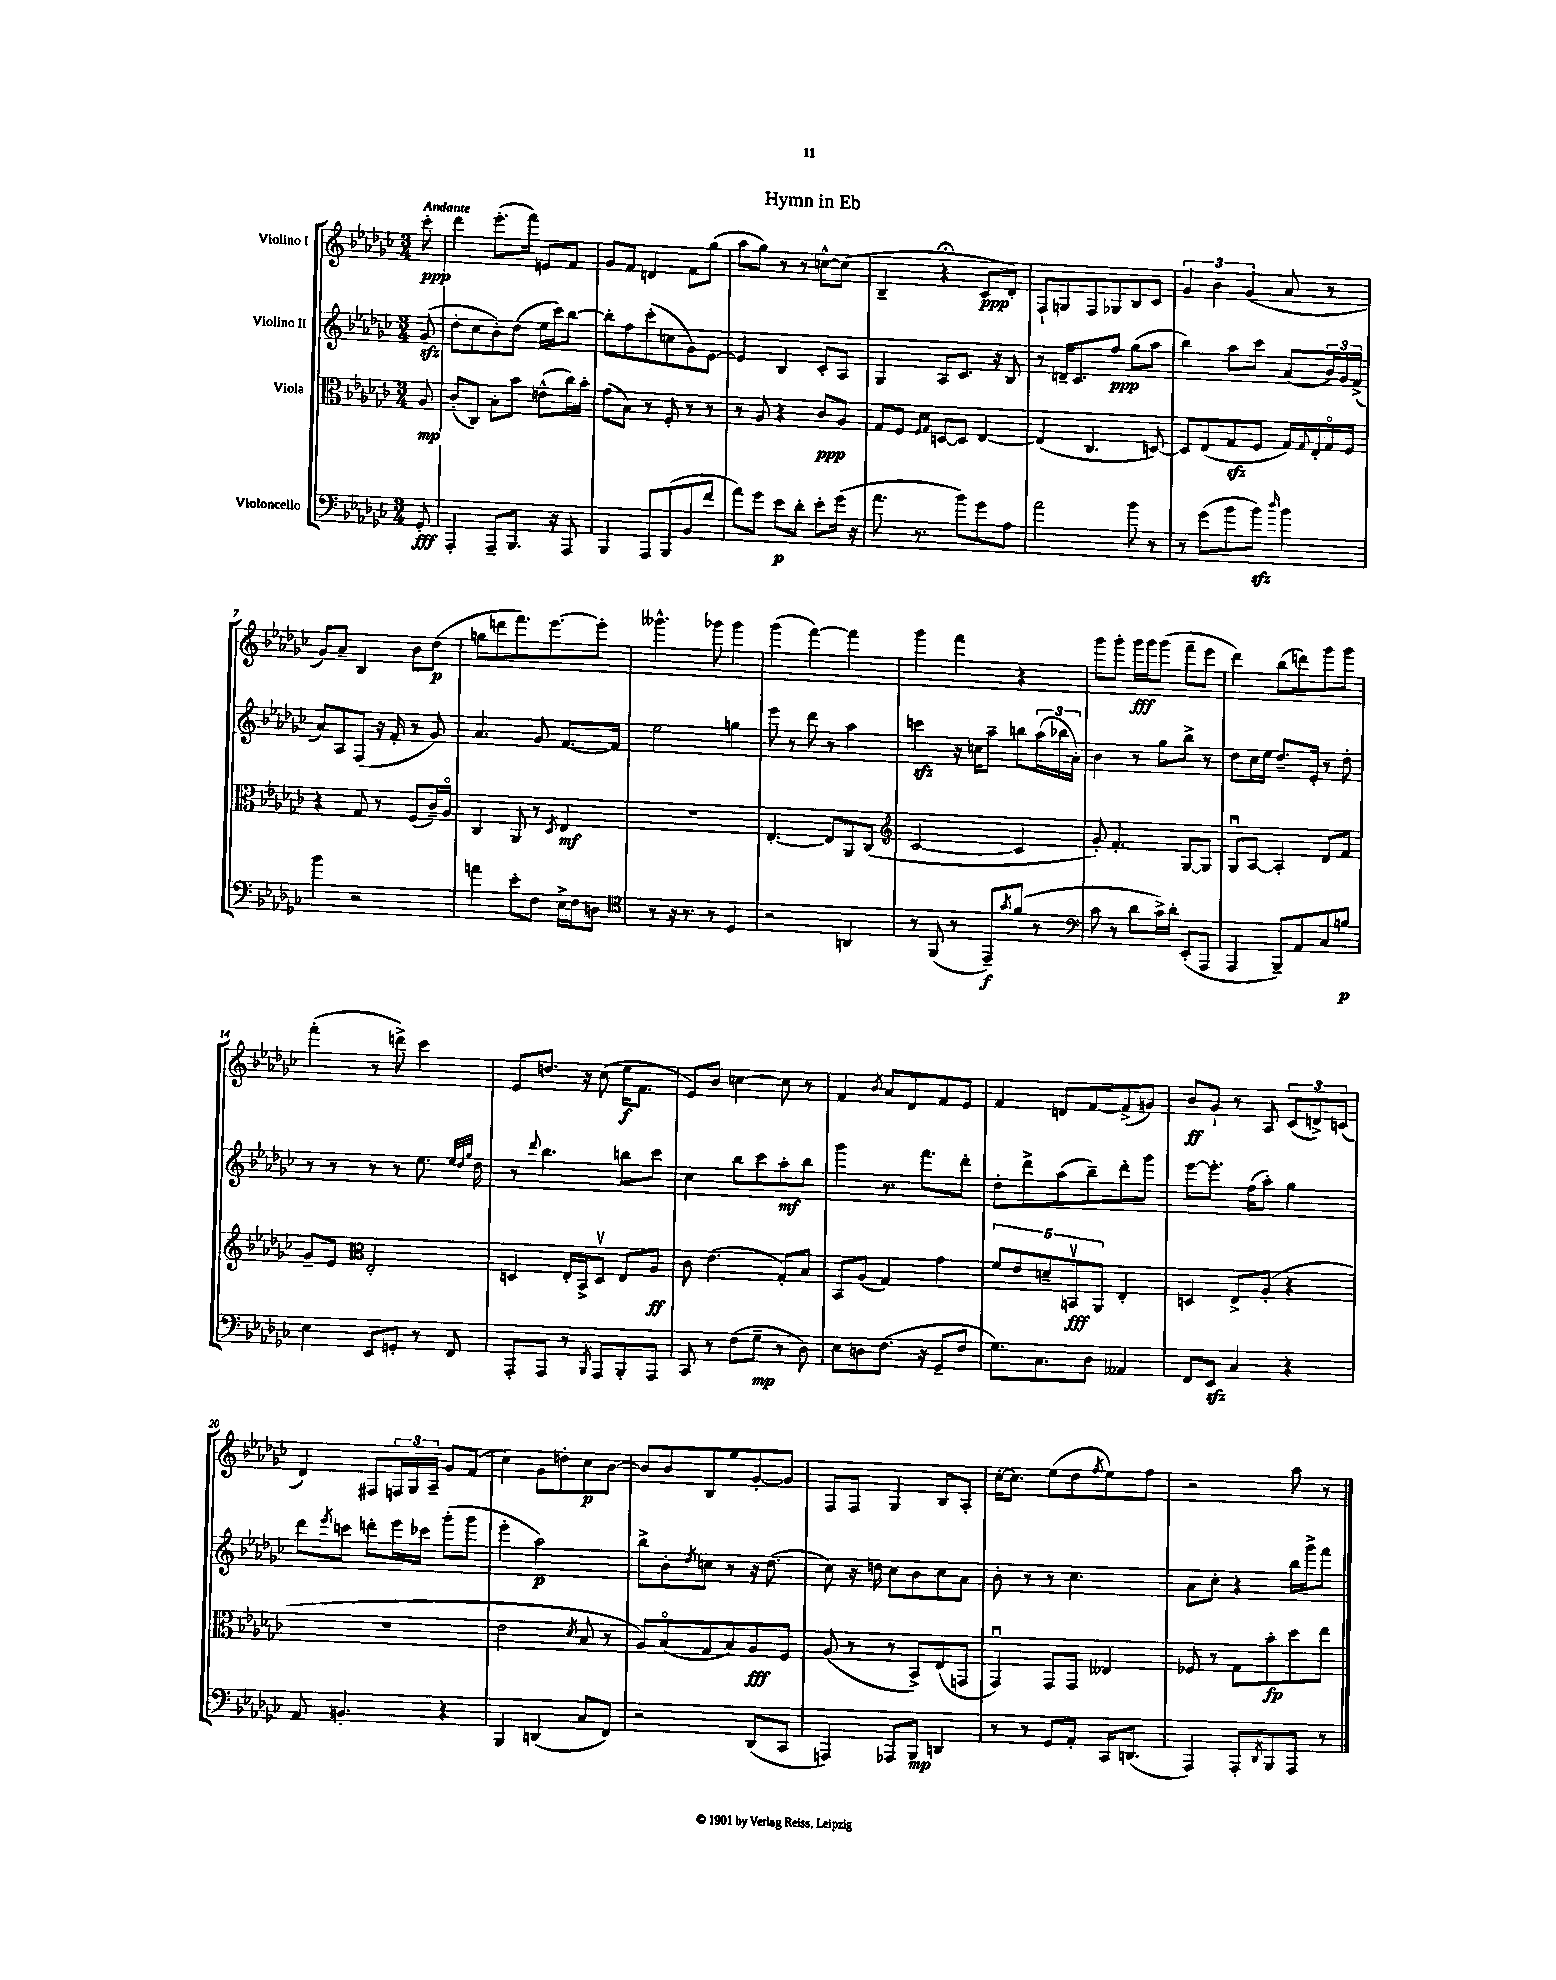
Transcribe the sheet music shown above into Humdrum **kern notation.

**kern	**kern	**kern	**kern
*staff4	*staff3	*staff2	*staff1
*clefF4	*clefC3	*clefG2	*clefG2
*k[b-e-a-d-g-c-]	*k[b-e-a-d-g-c-]	*k[b-e-a-d-g-c-]	*k[b-e-a-d-g-c-]
*M3/4	*M3/4	*M3/4	*M3/4
8GG-'	8A-	(8g-	8ccc-'
=	=	=	=
4AAA-'	(8c-'	8dd-'	4ddd-
.	8C-)	8cc-	.
8AAA-~	8B-'	8b-')	(8.eee-'
8.BBB-	8b-	(8dd-	.
.	.	.	16fff)
.	(8e^^	16ee-	8e
16r	.	16ccc-)	.
8AAA-	16cc-)	[8bb-	8f
.	16b-'	.	.
=	=	=	=
4BBB-	(8g-	8bb-']	8g-
.	8B-)	8ff	8f
8AAA-	8r	(8ccc-'	4d
(8BBB-	8F'	8cc	.
8BB-	8r	8g-)	8f
8f	8r	[8e-	(8gg-
=	=	=	=
8a-)	8r	4e-]	8aa-
8g-	8A-	.	8gg-)
8e-	4r	4B-	8r
8d-'	.	.	8r
8e-'	8c-	8c-'	[8cc^^
(16g-	8A-	8A-	(8cc]
16r	.	.	.
=	=	=	=
8.a-	8G-	4G-	4B-~
.	8F	.	.
8.r	.	.	.
.	16qqF	.	.
.	16qqG-	.	.
.	[8D	8A-	4r;
8b-)	8D]	8.c-	.
8g-	[4E-	.	8c-
.	.	16r	.
8A-	.	8B-	8d-')
=	=	=	=
2a-	(4E-]	8r	8F`
.	.	16d~	8G
.	.	8.c-	.
.	4.C-	.	8F
.	.	8ff	8G-
8b-	.	(8gg-	8B-
8r	[8D)	8aa-	8c-
=	=	=	=
8r	8D]	4bb-)	6g-
(8g-	(8E-	.	.
.	.	.	6b-
8b-	8G-	8aa-	.
.	.	.	(6g-
8b-)	8F	8ccc-	.
16qqdd-	.	.	.
4b-	16G-)	(8a-	8a-
.	8qqG-	.	.
.	16E-'	.	.
.	16G-o	24b-)	8r
.	.	24g-	.
.	16F	.	.
.	.	(24f^	.
=	=	=	=
4b-	4r	8a-)	8g-)
.	.	8A-	8a-~
2r	8G-	(8F	4B-
.	8r	16r	.
.	.	16f'	.
.	(8F	8r	8b-
.	16c-~)	8g-)	(8dd-
.	16A-o	.	.
=	=	=	=
4a	4C-	4.a-	8gg
.	.	.	8ddd
8e-'	8AA-	.	8.fff)
8F	8r	8g-	.
.	.	.	[8.eee-
.	8qD-	.	.
16E-^	4E-	[8.f	.
16F	.	.	.
8D	.	.	8eee-']
.	.	16f]	.
=	=	=	=
*clefC4	*	*	*
8r	2.r	2ee-	4.ggg--^^
16r	.	.	.
8.r	.	.	.
8r	.	.	8ggg-
4D-	.	4gg	4ggg-
=	=	=	=
2r	[4.E-'	8eee-	(4ggg-
.	.	8r	.
.	.	8ddd-	[4fff)
.	8E-]	8r	.
4AA	8AA-	4aa-	4fff]
.	(8C-	.	.
=	=	=	=
*	*clefG2	*	*
8r	[2c-	4ccc	4ggg-
(8FF	.	.	.
8r	.	16r	4fff
.	.	16cc	.
8EE-~)	.	8aa-~	.
8qg-	.	.	.
(8f	4c-]	8bb	4r
8r	.	(24aa-	.
.	.	24bb-	.
.	.	24a-')	.
=	=	=	=
*clefF4	*	*	*
8c-	8g-')	4b-	8ggg-
8r	4.f'	.	8ggg-'
8d-	.	8r	16ggg-
.	.	.	16ggg-
16c-^)	.	8gg-	(8ggg-
16d-'	.	.	.
(8EE-'	[8G-	8bb-^	8fff~
8AAA-	8G-]	8r	8eee-
=	=	=	=
4AAA-	8G-u	8dd-	4ddd-)
.	[8A-	16cc-	.
.	.	16ee-	.
8BBB-~)	4A-']	8.dd-~	(8bb-
8AA-	.	.	8ddd)
.	.	16e-'	.
8C-	8d-	8r	8ggg-
8B	8f	8dd-'	8ggg-
=	=	=	=
4E-	8g-~	8r	(4fff'
.	8e-	8r	.
*	*clefC3	*	*
8EE-	2E-'	8r	8r
8GG'	.	8r	8ddd^)
8r	.	8.ee-	4ccc-
8FF	.	.	.
.	.	32qqee-	.
.	.	32qqdd-	.
.	.	32qqgg-	.
.	.	16dd-	.
=	=	=	=
8AAA-'	4D	8r	8e-
.	.	8qqddd-	.
8AAA-	.	4.bb-	8.dd
8r	16E-'	.	.
.	16BB-^	.	16r
8qBBB-	.	.	.
8AAA-	8Dv	.	(8cc-
8BBB-'	8E-	8bb	16ee-
.	.	.	8.f
8AAA-	8A-	8ccc-	.
=	=	=	=
8CC-	8c-	4cc-	8e-)
8r	(4.e-	.	8b-
(8F	.	8bb-	[4cc
8G-~	.	8ccc-	.
8r	8G-')	8aa-'	8cc]
8D-)	8B-	8bb-	8r
=	=	=	=
8E-	8BB-	4ggg-	4f
8D	(8A-	.	.
.	.	.	8qb-
(8.F	4G-)	8.r	8a-
.	.	.	8d-
16r	.	8.fff	.
8GG-~	4g-	.	8f
8F	.	8ddd-'	8e-
=	=	=	=
8.G-)	10f	8dd-'	4f
.	10e-	.	.
.	.	8ddd-^	.
8.C-	.	.	.
.	10d~	.	.
.	.	(8aa-	8d
.	10BBv	.	.
8D-	.	8bb-~)	[8f
.	10AA-	.	.
4AA--	4E-'	8ddd-'	(8f^]
.	.	8ggg-	8g)
=	=	=	=
8FF	4D	[8eee-	8b-
8EE-	.	8.eee-']	8g-`
4C-	8E-^	.	8r
.	.	(16ff	.
.	(8A-'	8aa-')	8A-
4r	4r	4gg-	(12c-
.	.	.	12d^)
.	.	.	(12c
=	=	=	=
8AA-	2.r	8ddd-	4d-)
.	.	8qeee-	.
4.BB'	.	8ccc	.
.	.	8ddd'	8F#
.	.	16eee-	24F
.	.	.	24G-
.	.	16ccc-	.
.	.	.	24A-~
4r	.	(8ggg-'	8g-
.	.	8ggg-	(8f
=	=	=	=
4BBB-	2e-	4eee-'	4cc-)
(4DD	.	2aa-)	8g-
.	.	.	8dd'
.	8qd-	.	.
8C-	8B-	.	8cc-
8FF)	8r	.	[8b-
=	=	=	=
2r	8A-)	8bb-^	8b-]
.	(8B-o	8b-'	8b-
.	.	8qdd-	.
.	8G-	8cc	8B-
.	8B-)	8r	8gg-
(8DD-	8A-	16r	[8g-'
.	.	(8.dd-	.
8CC-	8F	.	8g-]
=	=	=	=
4AAA)	(8A-	8cc-)	8F
.	8r	16r	8F
.	.	16dd	.
8AAA-	8r	8cc-	4G-
8BBB-	8BB-^)	8b-	.
4DD	(8E-	8cc-	8B-
.	8GG	8a-	8A-'
=	=	=	=
8r	4GG-u)	8b-'	[16cc-'
.	.	.	8.cc-]
8r	.	8r	.
8GG-	8GG-	8r	(8ee-
8AA-'	8GG-	4.cc-	8dd-
.	.	.	8qff
16CC-	4E--	.	8ee-)
(8.DD	.	.	.
.	.	.	8ff
=	=	=	=
4AAA-)	8F-	8a-	2r
.	8r	8cc-'	.
8AAA-'	8G-	4r	.
8qDD-	.	.	.
8BBB-	8b-'	.	.
8AAA-	8dd-	16bb-	8aa-
.	.	16ggg-^	.
8r	8ee-	8fff	8r
==	==	==	==
*-	*-	*-	*-
